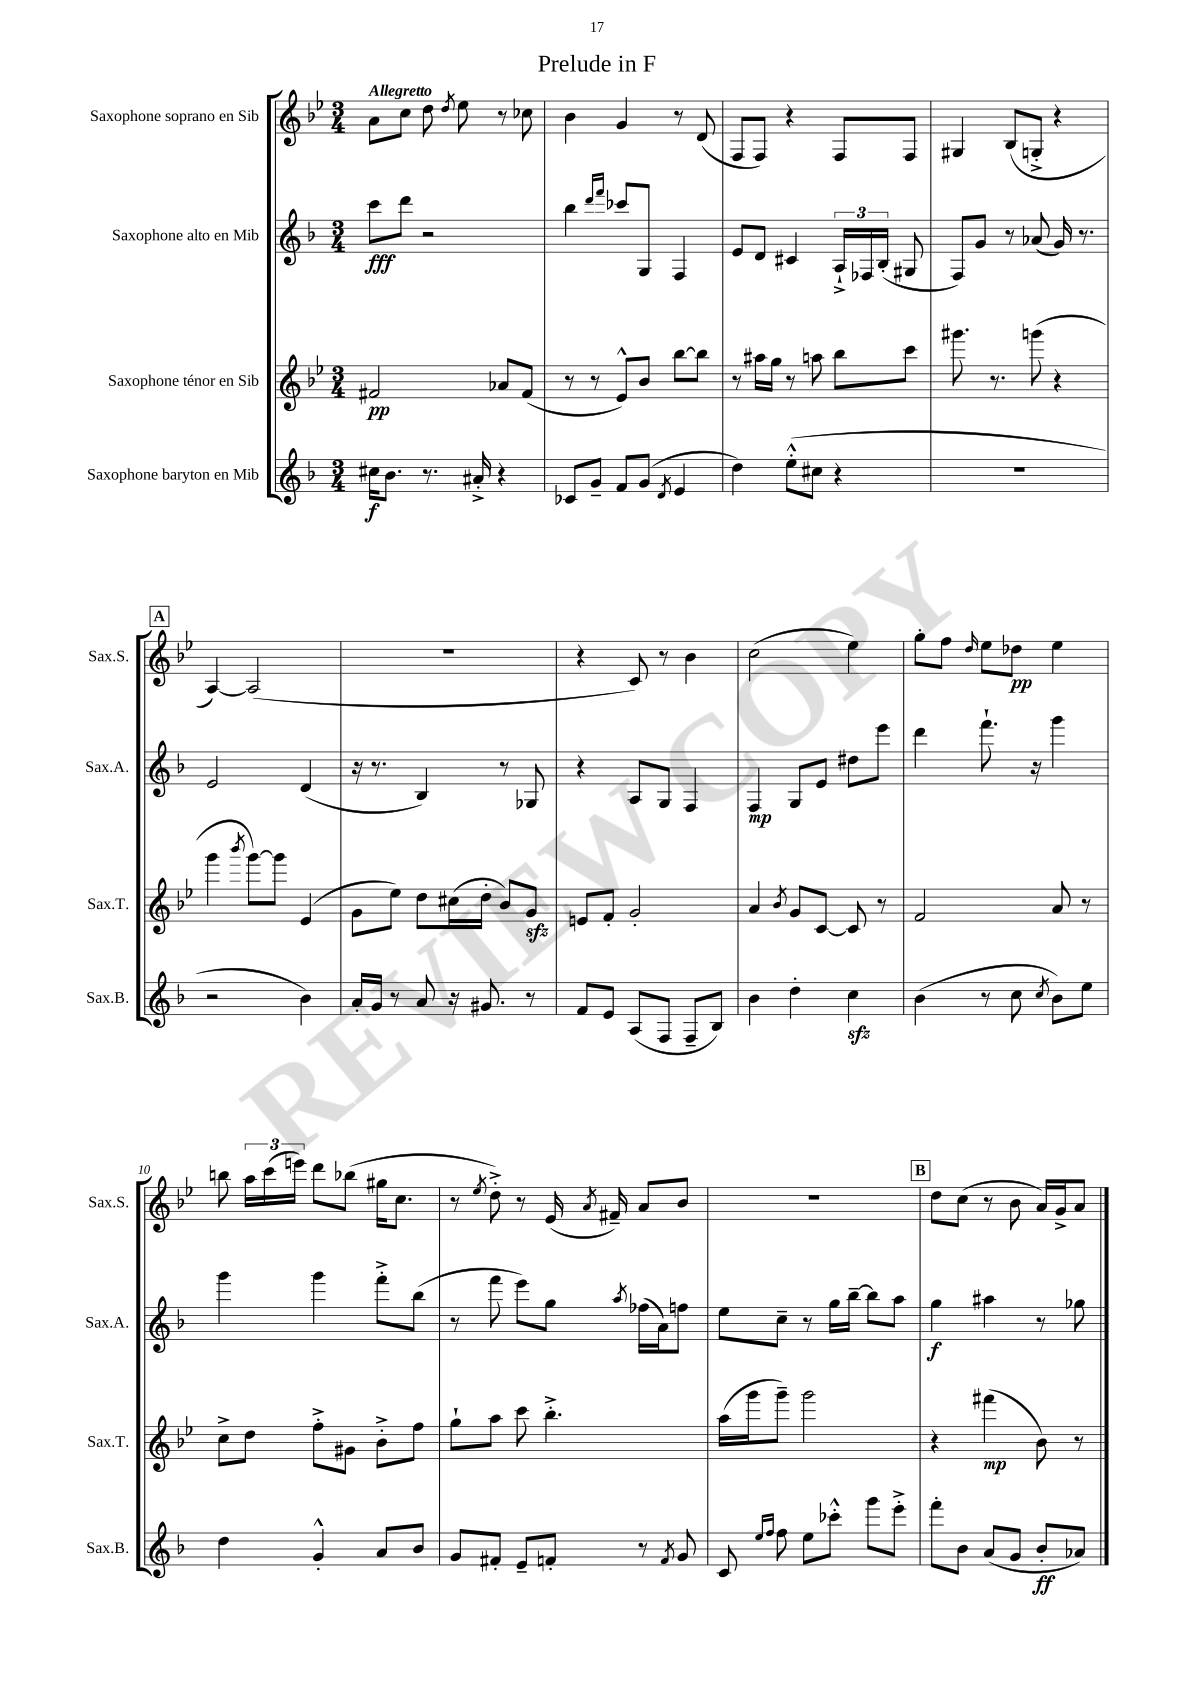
\header { title = "Prelude in F" }
<<
\new StaffGroup <<
\new Staff = "s0" \with { instrumentName = "Saxophone soprano en Sib" shortInstrumentName = "Sax.S." } {
    \clef treble \key bes \major \numericTimeSignature \time 3/4 \tempo "Allegretto"
    \autoBeamOff a'8[ c''8] d''8 \acciaccatura { d''8 } ees''8 r8 ces''8 |
    bes'4 g'4 r8 d'8( |
    f8[ f8]) r4 f8[ f8] |
    gis4 bes8[( g8]-.-> r4 |
    \mark \markup { \box "A" } a4~) a2( |
    R2. |
    r4 c'8) r8 bes'4 |
    c''2( ees''4) |
    g''8[-. f''8] \grace { d''16 } ees''8[ des''8]\pp ees''4 |
    b''8 \tuplet 3/2 { a''16[ c'''16( e'''16]) } d'''8[ bes''8]( gis''16[ c''8.] |
    r8 \acciaccatura { ees''8 } d''8-.->) r8 ees'16( \acciaccatura { a'8 } fis'16--) a'8[ bes'8] |
    R2. |
    \mark \markup { \box "B" } d''8[ c''8]( r8 bes'8 a'16[) g'16-> a'8] \bar "|." |
}
\new Staff = "s1" \with { instrumentName = "Saxophone alto en Mib" shortInstrumentName = "Sax.A." } {
    \clef treble \key f \major \numericTimeSignature \time 3/4
    \autoBeamOff c'''8[\fff d'''8] r2 |
    bes''4 \grace { d'''16[ f'''16] } ces'''8[ g8] f4 |
    e'8[ d'8] cis'4 \tuplet 3/2 { a16[-!-> fes16 bes16]-.( } gis8 |
    f8[) g'8] r8 aes'8( g'16) r8. |
    \mark \markup { \box "A" } e'2 d'4( |
    r16 r8. bes4) r8 ges8 |
    r4 a8[ g8] f4 |
    f4\mp g8[ e'8] dis''8[ e'''8] |
    d'''4 f'''8.-! r16 g'''4 |
    g'''4 g'''4 f'''8[-.-> bes''8]( |
    r8 f'''8 e'''8[) g''8] \acciaccatura { a''8 } fes''16[( a'16) f''8] |
    e''8[ c''8]-- r8 g''16[ bes''16]~-- bes''8[ a''8] |
    \mark \markup { \box "B" } g''4\f ais''4 r8 ges''8 \bar "|." |
}
\new Staff = "s2" \with { instrumentName = "Saxophone ténor en Sib" shortInstrumentName = "Sax.T." } {
    \clef treble \key bes \major \numericTimeSignature \time 3/4
    \autoBeamOff fis'2\pp aes'8[ fis'8]( |
    r8 r8 ees'8[-^) bes'8] bes''8[~ bes''8] |
    r8 ais''16[ g''16] r8 a''8 bes''8[ c'''8] |
    gis'''8. r8. g'''8( r4 |
    \mark \markup { \box "A" } g'''4 \acciaccatura { bes'''8 } g'''8[~) g'''8] ees'4( |
    g'8[ ees''8]) d''8[ cis''16( d''16]-. bes'8[) g'8]\sfz |
    e'8[ f'8]-. g'2-. |
    a'4 \acciaccatura { bes'8 } g'8[ c'8]~ c'8 r8 |
    f'2 a'8 r8 |
    c''8[-> d''8] f''8[-.-> gis'8] bes'8[-.-> f''8] |
    g''8[-! a''8] c'''8 bes''4.-.-> |
    a''16[( g'''16 g'''8]--) g'''2 |
    \mark \markup { \box "B" } r4 fis'''4\mp( bes'8) r8 \bar "|." |
}
\new Staff = "s3" \with { instrumentName = "Saxophone baryton en Mib" shortInstrumentName = "Sax.B." } {
    \clef treble \key f \major \numericTimeSignature \time 3/4
    \autoBeamOff cis''16[\f bes'8.] r8. ais'16-.-> r4 |
    ces'8[ g'8]-- f'8[ g'8]( \acciaccatura { d'8 } e'4 |
    d''4) e''8[-.-^( cis''8] r4 |
    R2. |
    \mark \markup { \box "A" } r2 bes'4) |
    a'16[-. g'16] r8 a'8 r16 gis'8. r8 |
    f'8[ e'8] a8[( f8] f8[-- bes8]) |
    bes'4 d''4-. c''4\sfz |
    bes'4( r8 c''8 \acciaccatura { c''8 } bes'8[) e''8] |
    d''4 g'4-.-^ a'8[ bes'8] |
    g'8[ fis'8]-. e'8[-- f'8]-. r8 \acciaccatura { f'8 } g'8 |
    c'8 \grace { e''16[ f''16] } f''8 e''8[ ces'''8]-.-^ g'''8[ e'''8]-.-> |
    \mark \markup { \box "B" } f'''8[-. bes'8] a'8[( g'8] bes'8[-.\ff aes'8]) \bar "|." |
}
>>
>>
